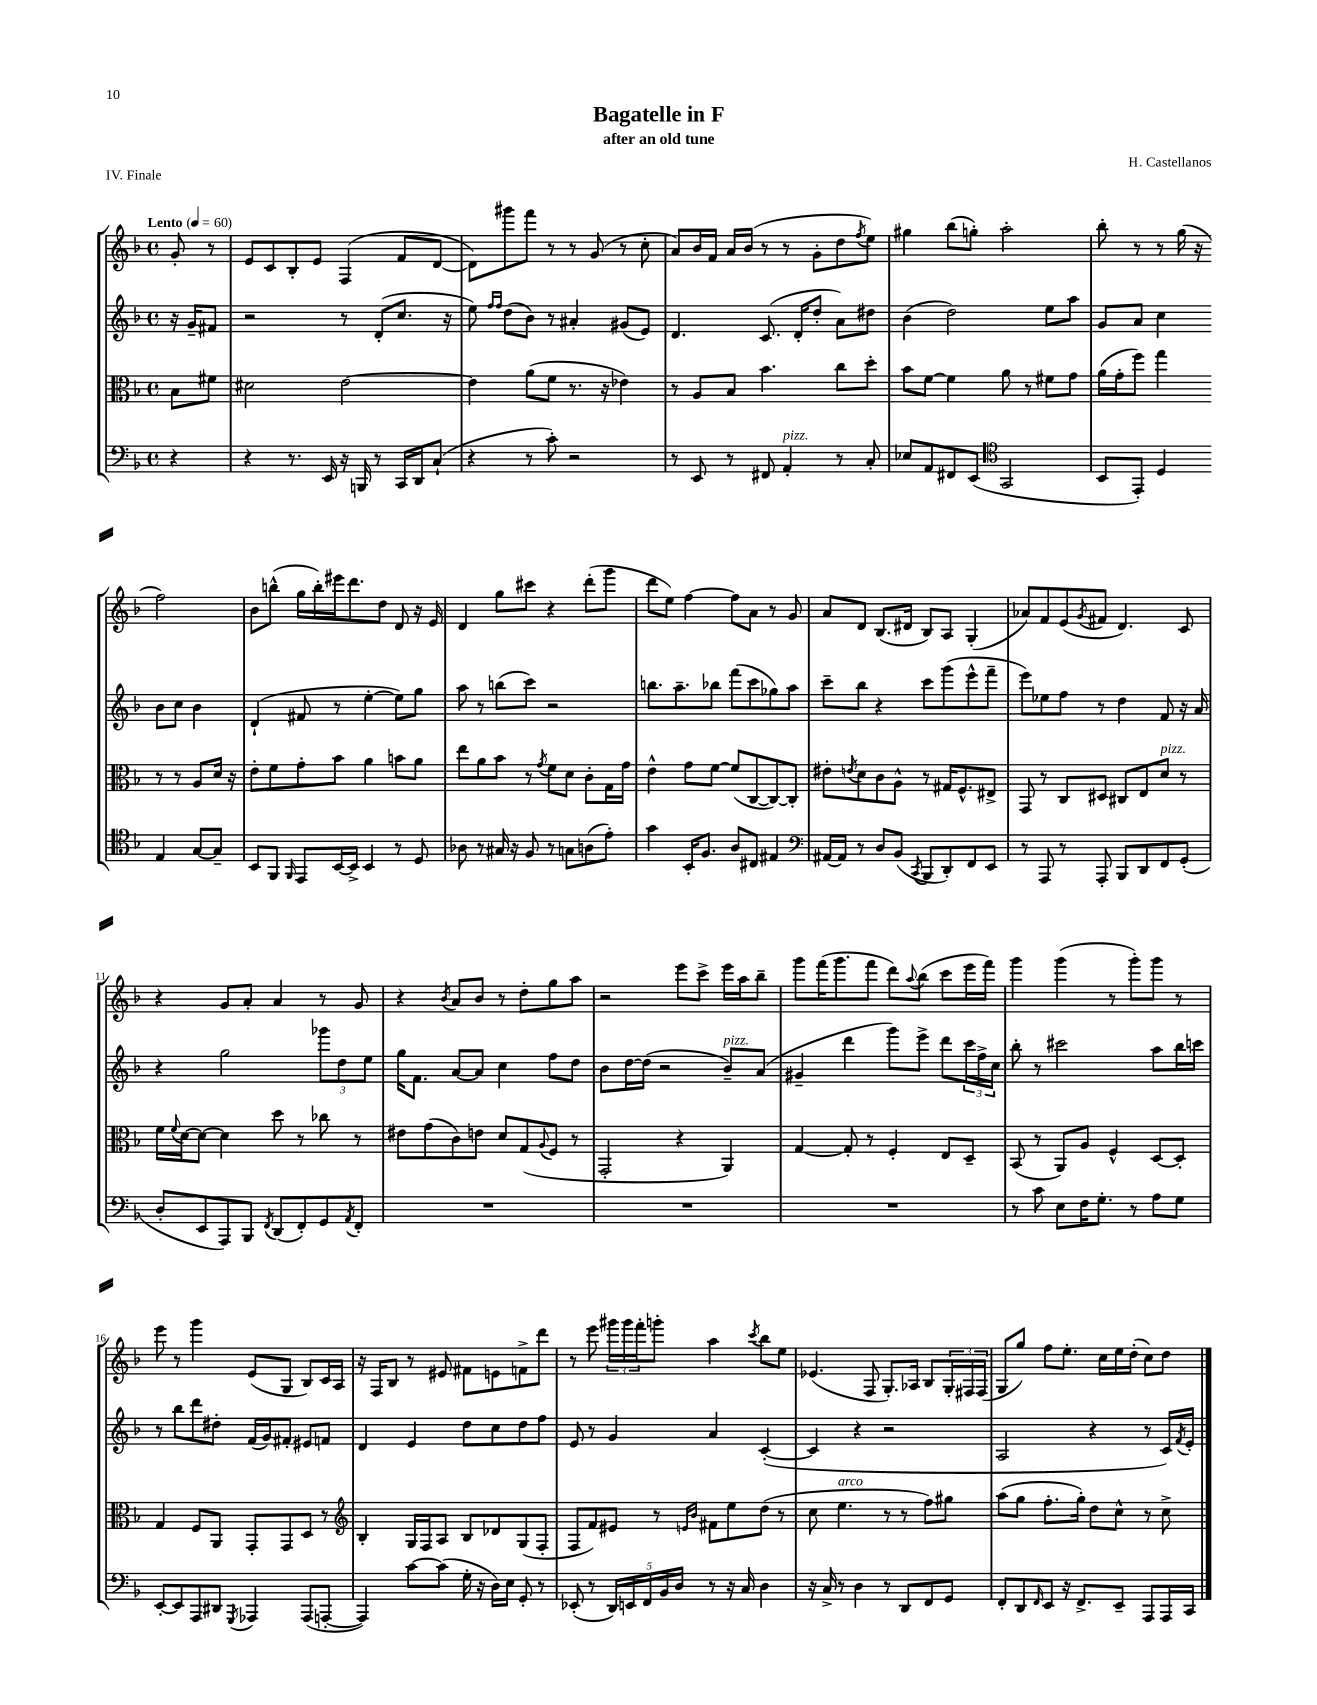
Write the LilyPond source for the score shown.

\header { title = "Bagatelle in F" composer = "H. Castellanos" subtitle = "after an old tune" piece = "IV. Finale" }
<<
\new StaffGroup <<
\new Staff = "s0" {
    \clef treble \key f \major \defaultTimeSignature \time 4/4 \partial 4 \tempo "Lento" 4 = 60
    g'8-. r8 |
    e'8 c'8 bes8-. e'8 f4( f'8 d'8~ |
    d'8) gis'''8 f'''8 r8 r8 g'8( r8 c''8-. |
    a'8) bes'16 f'16 a'16 bes'16( r8 r8 g'8-. d''8 \acciaccatura { f''8 } e''8) |
    gis''4 bes''8( g''8-.) a''2-. |
    bes''8-. r8 r8 g''16( r16 f''2) |
    bes'8 b''8-^( g''16 b''16-.) eis'''16 d'''8. d''8 d'8 r16 e'16 |
    d'4 g''8 cis'''8 r4 d'''8-.( g'''8 |
    d'''8 e''8) f''4~ f''8 a'8 r8 g'8 |
    a'8 d'8 bes8.( dis'16 bes8) a8 g4-.( |
    aes'8) f'8 e'8( \acciaccatura { g'8 } fis'8 d'4.) c'8 |
    r4 g'8 a'8-. a'4 r8 g'8 |
    r4 \acciaccatura { bes'8 } a'8 bes'8 r8 d''8-. g''8 a''8 |
    r2 e'''8 c'''8-> e'''16 a''16 bes''8-- |
    g'''8 f'''16( g'''8. f'''8 d'''8) \appoggiatura { a''8 } bes''8( c'''8 e'''16 f'''16) |
    g'''4 g'''4( r8 g'''8-.) g'''8 r8 |
    e'''8 r8 g'''4 e'8( g8 bes8) c'16 a16 |
    r16 f16 bes8 r8 eis'8 fis'8 e'8 f'8-> d'''8 |
    r8 e'''8 \tuplet 3/2 { gis'''16 gis'''16 f'''16-. } g'''8-. a''4 \acciaccatura { c'''8 } bes''8 e''8 |
    ees'4.( f8 g8.-.) aes16 bes8 \tuplet 3/2 { g16-. fis16 fis16( } |
    g8 g''8) f''8 e''8.-. c''16 e''16 d''16-.( c''8) d''8 \bar "|." |
}
\new Staff = "s1" {
    \clef treble \key f \major \defaultTimeSignature \time 4/4 \partial 4
    r16 g'16-- fis'8 |
    r2 r8 d'8-.( c''8. r16 |
    e''8) \grace { f''16 f''16 } d''8( bes'8) r8 ais'4-. gis'8( e'8) |
    d'4. c'8.( d'16-. d''8-. a'8) dis''8 |
    bes'4( d''2) e''8 a''8 |
    g'8 a'8 c''4 bes'8 c''8 bes'4 |
    d'4-!( fis'8 r8 e''4~-. e''8) g''8 |
    a''8 r8 b''8( c'''8) r2 |
    b''8. a''8.-- bes''8 f'''8( c'''8 ges''8) a''8 |
    c'''8-- bes''8 r4 c'''8 g'''8( e'''8-^ f'''8-- |
    e'''8) ees''8 f''8 r8 d''4 f'8 r16 a'16 |
    r4 g''2 \tuplet 3/2 { ges'''8 d''8 e''8 } |
    g''16 f'8. a'8~ a'8 c''4 f''8 d''8 |
    bes'8 d''16~ d''16( r2 bes'8--^\markup { \italic "pizz." }) a'8( |
    gis'4-- d'''4 g'''8) e'''8-> d'''8 \tuplet 3/2 { c'''16 f''16-> c''16 } |
    bes''8-. r8 cis'''2 a''8 bes''16 c'''16 |
    r8 bes''8 d'''8 dis''8-. f'16( g'16) fis'8-. eis'8 f'8 |
    d'4 e'4 d''8 c''8 d''8 f''8 |
    e'8 r8 g'4 a'4 c'4~-.( |
    c'4 r4 r2 |
    a2 r4 r8 c'16) \acciaccatura { f'8 } e'16-. \bar "|." |
}
\new Staff = "s2" {
    \clef alto \key f \major \defaultTimeSignature \time 4/4 \partial 4
    bes8 fis'8 |
    dis'2 e'2~ |
    e'4 a'8( f'8 r8. r16 ees'4) |
    r8 a8 bes8 bes'4. c''8 d''8-. |
    bes'8 f'8~ f'4 a'8 r8 fis'8 g'8 |
    a'16( g'16-. f''8) g''4 r8 r8 a8 d'16 r16 |
    e'8-. f'8 g'8-. bes'8 a'4 b'8 a'8 |
    e''8 a'8 bes'8 r8 \acciaccatura { g'8 } f'8 d'8 c'8-. g16 g'16 |
    e'4-^ g'8 f'8~ f'8( c8~ c8~) c8-. |
    eis'8-. \acciaccatura { e'8 } d'8 c'8 a8-^ r8 gis16 f8.-^ eis8-> |
    g,8 r8 c8 dis8 cis8 e8 d'8^\markup { \italic "pizz." } r8 |
    f'16 \appoggiatura { f'8 } d'16~ d'8~ d'4 d''8 r8 ces''8 r8 |
    eis'8 g'8( c'8) e'8 d'8 g8( \appoggiatura { a8 } f8 r8 |
    g,2-. r4 a,4) |
    g4~ g8-. r8 f4-. e8 d8-- |
    bes,8( r8 a,8) a8 f4-^ d8~ d8-. |
    g4 f8 a,8 g,8-. g,8 d8 r8 |
    \clef treble bes4-. g16 f16 a8 bes8 des'8 g8( f8-. |
    f8 f'8) eis'8 r8 \grace { e'16 bes'16 } fis'8 e''8 d''8( r8 |
    c''8 e''4.^\markup { \italic "arco" } r8 r8 f''8) gis''8 |
    a''8( g''8 f''8.-. g''16-.) d''8 c''8-^ r8 c''8-> \bar "|." |
}
\new Staff = "s3" {
    \clef bass \key f \major \defaultTimeSignature \time 4/4 \partial 4
    r4 |
    r4 r8. e,16 r16 b,,16 r8 c,16 d,16 c8-!( |
    r4 r8 c'8-.) r2 |
    r8 e,8 r8 fis,8 a,4-.^\markup { \italic "pizz." } r8 c8-. |
    ees8 a,8 fis,8 e,8( \clef tenor g,2 |
    bes,8 e,8-.) d4 e4 g8~ g8-- |
    bes,8 f,8 \grace { f,16 } e,8 bes,16~ bes,16-> bes,4 r8 d8 |
    aes8 r8 gis16 r16 f8 r8 g8 a8( e'8-.) |
    g'4 bes,16-. f8. a8 cis8 eis4 |
    \clef bass ais,16~ ais,16 r8 d8 bes,8( \acciaccatura { c,8 } bes,,8 d,8-.) f,8 e,8 |
    r8 a,,8 r8 a,,8-. bes,,8 d,8 f,8 g,8-.( |
    d8-. e,8 a,,8) bes,,8 \acciaccatura { f,8 } d,8( f,8-.) g,8 \acciaccatura { a,8 } f,8-. |
    R1 |
    R1 |
    R1 |
    r8 c'8 e8 f16 g8.-. r8 a8 g8 |
    e,8~-. e,8 a,,8 dis,8 \acciaccatura { g,,8 } aes,,4 aes,,8( a,,8~-. |
    a,,4) c'8~ c'8( g16-. r16 d16) e16 g,8-. r8 |
    ees,8-.( r8 \tuplet 5/4 { d,16) e,16 f,16 bes,16 d16 } r8 r16 c16 d4 |
    r16 c16-> r8 d4 r8 d,8 f,8 g,8 |
    f,8-. d,8 \grace { f,16 } e,8 r16 f,8.-> e,8-- a,,8 a,,16 c,16 \bar "|." |
}
>>
>>
